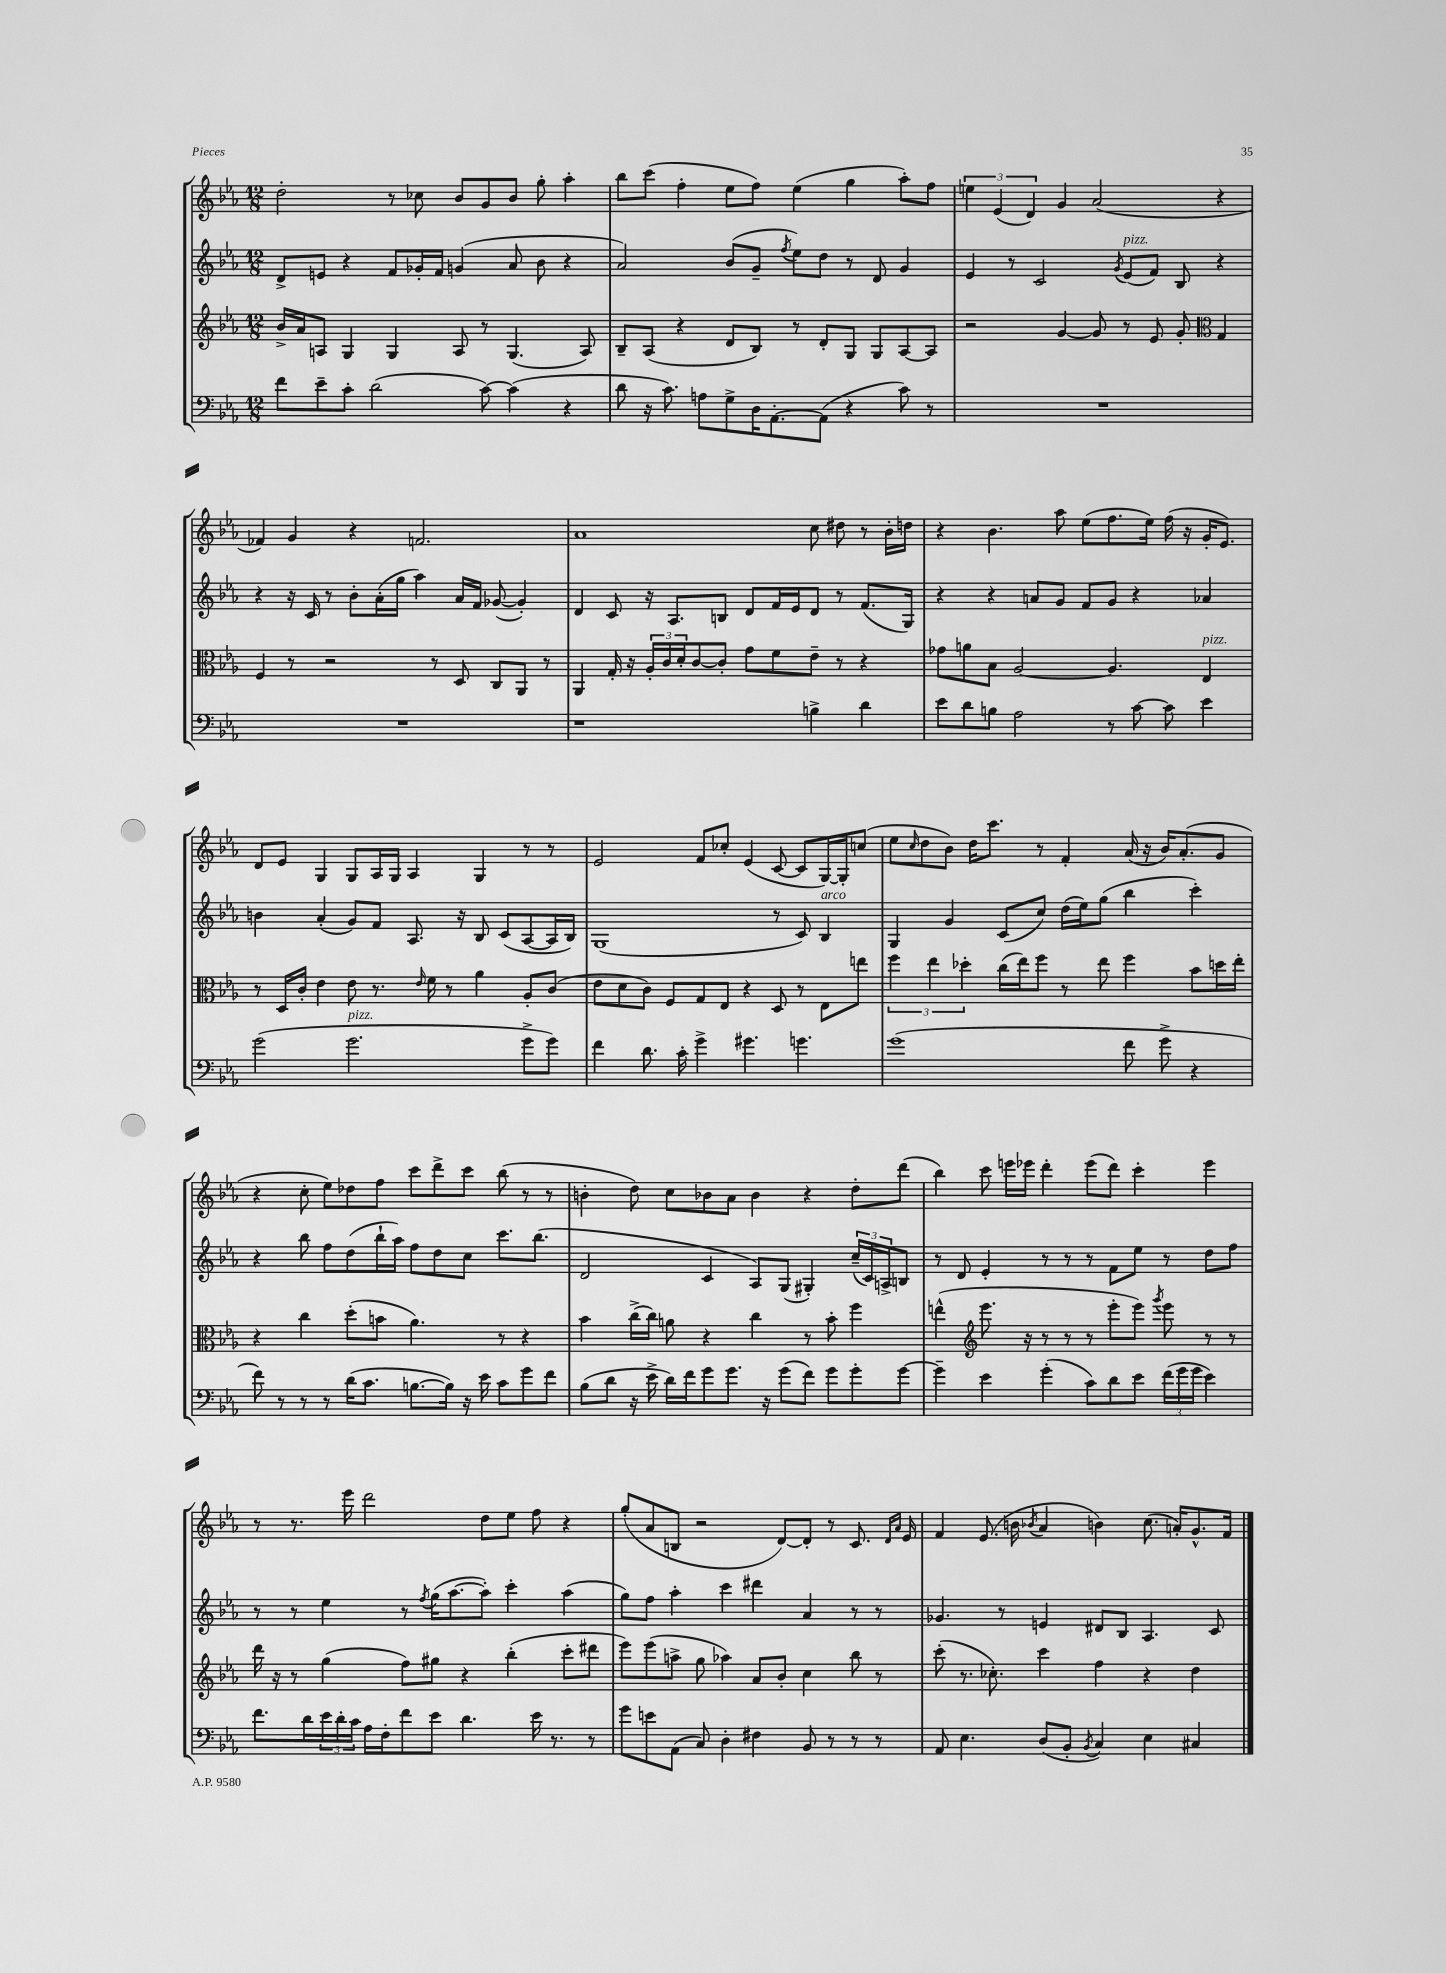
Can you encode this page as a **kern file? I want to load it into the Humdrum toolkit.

**kern	**kern	**kern	**kern
*part4	*part3	*part2	*part1
*staff4	*staff3	*staff2	*staff1
*clefF4	*clefG2	*clefG2	*clefG2
*k[b-e-a-]	*k[b-e-a-]	*k[b-e-a-]	*k[b-e-a-]
*M12/8	*M12/8	*M12/8	*M12/8
=24	=24	=24	=24
8f\L	16b-^/LL	8d^/L	2dd'\
.	16a-/J	.	.
8e-~\	8An/J	8en/J	.
8c'\J	4G/	4r	.
(2d\	.	.	.
.	4G/	8f/L	8r
.	.	16g-X'/L	8cc-X\
.	.	16f/JJ	.
.	8A/	(4gn/	8b-/L
[8c\)	8r	.	8g/
(4c\]	(4.G/	8a-/	8b-/J
.	.	8b-\	8gg'\
4r	.	4r	4aa-'\
.	8A/)	.	.
=25	=25	=25	=25
8d\	8B-~/L	2a-/)	8bb-\L
16r	(8A-/J	.	(8ccc\J
8.c\)	.	.	.
.	4r	.	4ff'\
8An\L	.	.	.
8G^\	8d/L	(8b-/L	8ee-\L
16D\K	8B-/J)	8g~/J	8ff\J)
[8.AA-'\	.	.	.
.	.	8qff/	.
.	8r	8ee-\L)	(4ee-\
(8AA-\J]	8d'/L	8dd\J	.
4r	8G/J	8r	4gg\
.	8G/L	8d/	.
8c\)	[8A-/	4g/	8aa-'\L)
8r	8A-/J]	.	8ff\J
=26	=26	=26	=26
1.r	2r	4e-/	6een\
.	.	.	(6e-/
.	.	8r	.
.	.	.	6d/)
.	.	2c/	.
.	[4g/	.	4g/
.	8g/]	.	(2a-/
.	.	8qg/	.
!	!	!LO:TX:a:i:t=pizz.	!
.	8r	(8e-/L	.
.	8e-/	8f/J)	.
.	8g'/	8B-/	.
*	*clefC3	*	*
.	4G/	4r	4r
!!LO:LB:g=z
=27	=27	=27	=27
1.r	4F/	4r	4f-X/)
.	8r	16r	4g/
.	.	16c/	.
.	2r	8r	.
.	.	8b-'\L	4r
.	.	(16a-'\L	.
.	.	16gg\JJ	.
.	.	4aa-\)	2.fn/
.	8r	.	.
.	8D/	16a-/LL	.
.	.	16f/JJ	.
.	8C/L	([8g-X/	.
.	8AA-/J	4g-'/])	.
.	8r	.	.
=28	=28	=28	=28
1r	4AA-/	4d/	1a-
.	16G'/	8c/	.
.	16r	.	.
.	24A-'/LL	16r	.
.	24c/	.	.
.	.	8.A-/L	.
.	24d'/J	.	.
.	[8c/	.	.
.	8c'/J]	8Bn/J	.
.	8g\L	8d/L	.
.	8f\	16f/L	.
.	.	16e-/J	.
4Bn^\	8e-~\J	8d/J	8cc\
.	8r	8r	8dd#X\
4d\	4r	(8.f/L	8r
.	.	.	16b-'\LL
.	.	16G/Jk)	16ddn\JJ
=29	=29	=29	=29
8e-\L	8g-X\L	4r	4r
8d\	8an\	.	.
8Bn\J	8B-\J	4r	4.b-\
2A-\	[2A-/	.	.
.	.	8an/L	.
.	.	8g/J	8aa-\
.	.	8f/L	(8ee-\L
8r	4.A-/]	8g/J	8.ff\
[8c\	.	4r	.
.	.	.	16ee-\Jk)
8c\]	.	.	(16ff\
.	.	.	16r
!	!LO:TX:a:i:t=pizz.	!	!
4e-\	4E-/	4a-X/	16g'/KL
.	.	.	8.e-/J)
!!LO:LB:g=z
=30	=30	=30	=30
(2g\	8r	4bn\	8d/L
.	16D/LL	.	8e-/J
.	16c'/JJ	.	.
.	4e-\	(4a-'/	4G/
!LO:TX:a:i:t=pizz.	!	!	!
2.g\	8e-\	8g/L)	8G/L
.	8.r	8f/J	16A-/L
.	.	.	16G/JJ
.	.	8.A-/	4A-/
.	16qqe-/	.	.
.	16f\	.	.
.	8r	.	.
.	.	16r	.
.	4a-\	8B-/	4G/
.	.	(8c/L	.
8g^\L	8A-'/L	[8A-/	8r
8g\J)	(8c/J	16A-/L]	8r
.	.	16B-/JJ)	.
=31	=31	=31	=31
4f\	8e-\L	(1G	2e-/
.	8d\	.	.
8.d\	8c\J)	.	.
.	8F/L	.	.
16c'\	.	.	.
4g^\	8G/	.	8f/L
.	8E-/J	.	8cc-X'/J
4.g#X\	4r	.	(4e-/
.	8D/	8r	[8c/
4.gn\	8r	8c/)	8c/L]
!	!	!LO:TX:a:i:t=arco	!
.	8E-\L	4B-/	[16G/L)
.	.	.	16G'/J]
.	8een\J	.	(8ccn/J
=32	=32	=32	=32
(1g	6ff\	4G/	8ee-\L
.	.	.	16qqcc/
.	.	.	8dd\
.	6ee-\	.	.
.	.	4g/	8b-\J)
.	6dd-X'\	.	.
.	.	.	16dd\KL
.	.	.	8.ccc\J
.	(16cc\LL	(8c/L	.
.	16ee-\J)	.	.
.	8ff\J	8cc/J)	8r
.	8r	(16dd\LL	4f'/
.	.	16ee-\J)	.
.	8ee-\	(8gg\J	.
8f\	4ff\	4bb-\	(16a-/
.	.	.	16r
8g^\	.	.	16b-/KL)
.	.	.	(8.a-'/
4r	8b-\L	4ccc'\)	.
.	16ddn\L	.	8g/J
.	16ee-'\JJ	.	.
!!LO:LB:g=z
=33	=33	=33	=33
8f\)	4r	4r	4r
8r	.	.	.
8r	4cc\	8bb-\	8cc'\
8r	.	8ff\L	8ee-\L)
(16d\KL	(8dd'\L	(8dd\	8dd-X\
8.c\J	.	.	.
.	8bn\J	16bb-`\L	8ff\J
.	.	16aa-\JJ)	.
[8.Bn\L	4.a-\)	8ff\L	8ccc\L
.	.	8dd\	8ddd^\
16B\Jk])	.	.	.
16r	.	8cc\J	8ccc\J
16e-\	.	.	.
8c\L	8r	8.ccc\L	(8bb-\
8g\	4r	.	8r
.	.	(8.bb-\J	.
8f\J	.	.	8r
=34	=34	=34	=34
(8B-\L	4b-\	2d/	4bn'\
8d\J	.	.	.
16r	(16cc^\LL	.	8dd\)
16e-^\	16cc\JJ)	.	.
16d\LL)	8an\	.	8cc\L
16f\J	.	.	.
8g\	4r	4c/	8b-X\
8.g\J	.	.	8a-\J
.	4cc\	8A-/L)	4b-\
16r	.	.	.
(8g\L	.	(8G/J	.
8f\J)	8r	4G#X'/)	4r
8g\L	8b-'\	.	.
8g'\	4ff\	(24cc~/LL	8dd'\L
.	.	24c/)	.
.	.	24An^/J	.
[8g\J	.	8Bn/J	(8ddd\J
=35	=35	=35	=35
4g~\]	(4een^^\	8r	4bb-\)
.	.	8d/	.
*	*clefG2	*	*
4e-\	8.eee-\	4e-'/	8ccc\
.	.	.	16eeen\LL
.	16r	.	16eee-X\JJ
(4g'\	8r	8r	4ddd'\
.	8r	8r	.
8c\L)	8r	8r	(8eee-\L
8d\	8eee-'\L	8f\L	8ddd\J)
8e-\J	8eee-\J)	8ee-\J	4ccc'\
.	8qggg/	.	.
(24f\LL	8eee-\	8r	.
24g\	.	.	.
24g\JJ	.	.	.
4e-\)	8r	8dd\L	4eee-\
.	8r	8ff\J	.
!!LO:LB:g=z
=36	=36	=36	=36
8.f\L	16ddd\	8r	8r
.	16r	.	.
.	8r	8r	8.r
16d\L	.	.	.
24e-\	(4gg\	4ee-\	.
24d'\	.	.	.
.	.	.	16eee-\
24c\JJ	.	.	.
16A-\LL	.	.	2ddd\
16F'\J	.	.	.
8f\	8ff\L)	8r	.
.	.	8qff/	.
8e-\J	8gg#X\J	(16gg\KL	.
.	.	[8.aa-\	.
4.d\	4r	.	.
.	.	8aa-'\J])	8dd\L
.	(4bb-'\	4ccc'\	8ee-\J
16e-\	.	.	8ff\
8.r	.	.	.
.	8ccc'\L	(4aa-\	4r
8r	8ddd#X\J	.	.
=37	=37	=37	=37
8g\L	8eee-\L)	8gg\L)	(8gg'/L
8en\	(8eee-\	8ff\J	8a-/
(8AA-\J	8aan^\J	4aa-'\	8Bn/J
8C/)	8gg\	.	2r
4D'\	4aa-X\)	4ccc\	.
4F#X\	8a-/L	4ddd#X\	.
.	8b-'/J	.	[8d/L)
8BB-/	4cc\	4a-/	8d'/J]
8r	.	.	8r
8r	8bb-\	8r	8.c/
8r	8r	8r	.
.	.	.	16qqd/LL
.	.	.	16qqa-/JJ
.	.	.	16e-/
=38	=38	=38	=38
8AA-/	(8ccc'\	4.g-X/	4f/
4.E-\	8.r	.	.
.	.	.	(8.e-/
.	8.cc-X'\)	.	.
.	.	8r	.
.	.	.	16bn\
.	.	.	8qb-X/
(8D/L	4ccc\	4en/	4a-/
8BB-'/J	.	.	.
8qBB-/	.	.	.
4C/)	4ff\	8d#X/L	4bn\)
.	.	8B-/J	.
4E-\	4r	4.A-/	(8.cc\
.	.	.	16an'/KL)
4C#X/	4dd\	.	8.g^^/
.	.	8c/	.
.	.	.	16f/Jk
==	==	==	==
*-	*-	*-	*-
